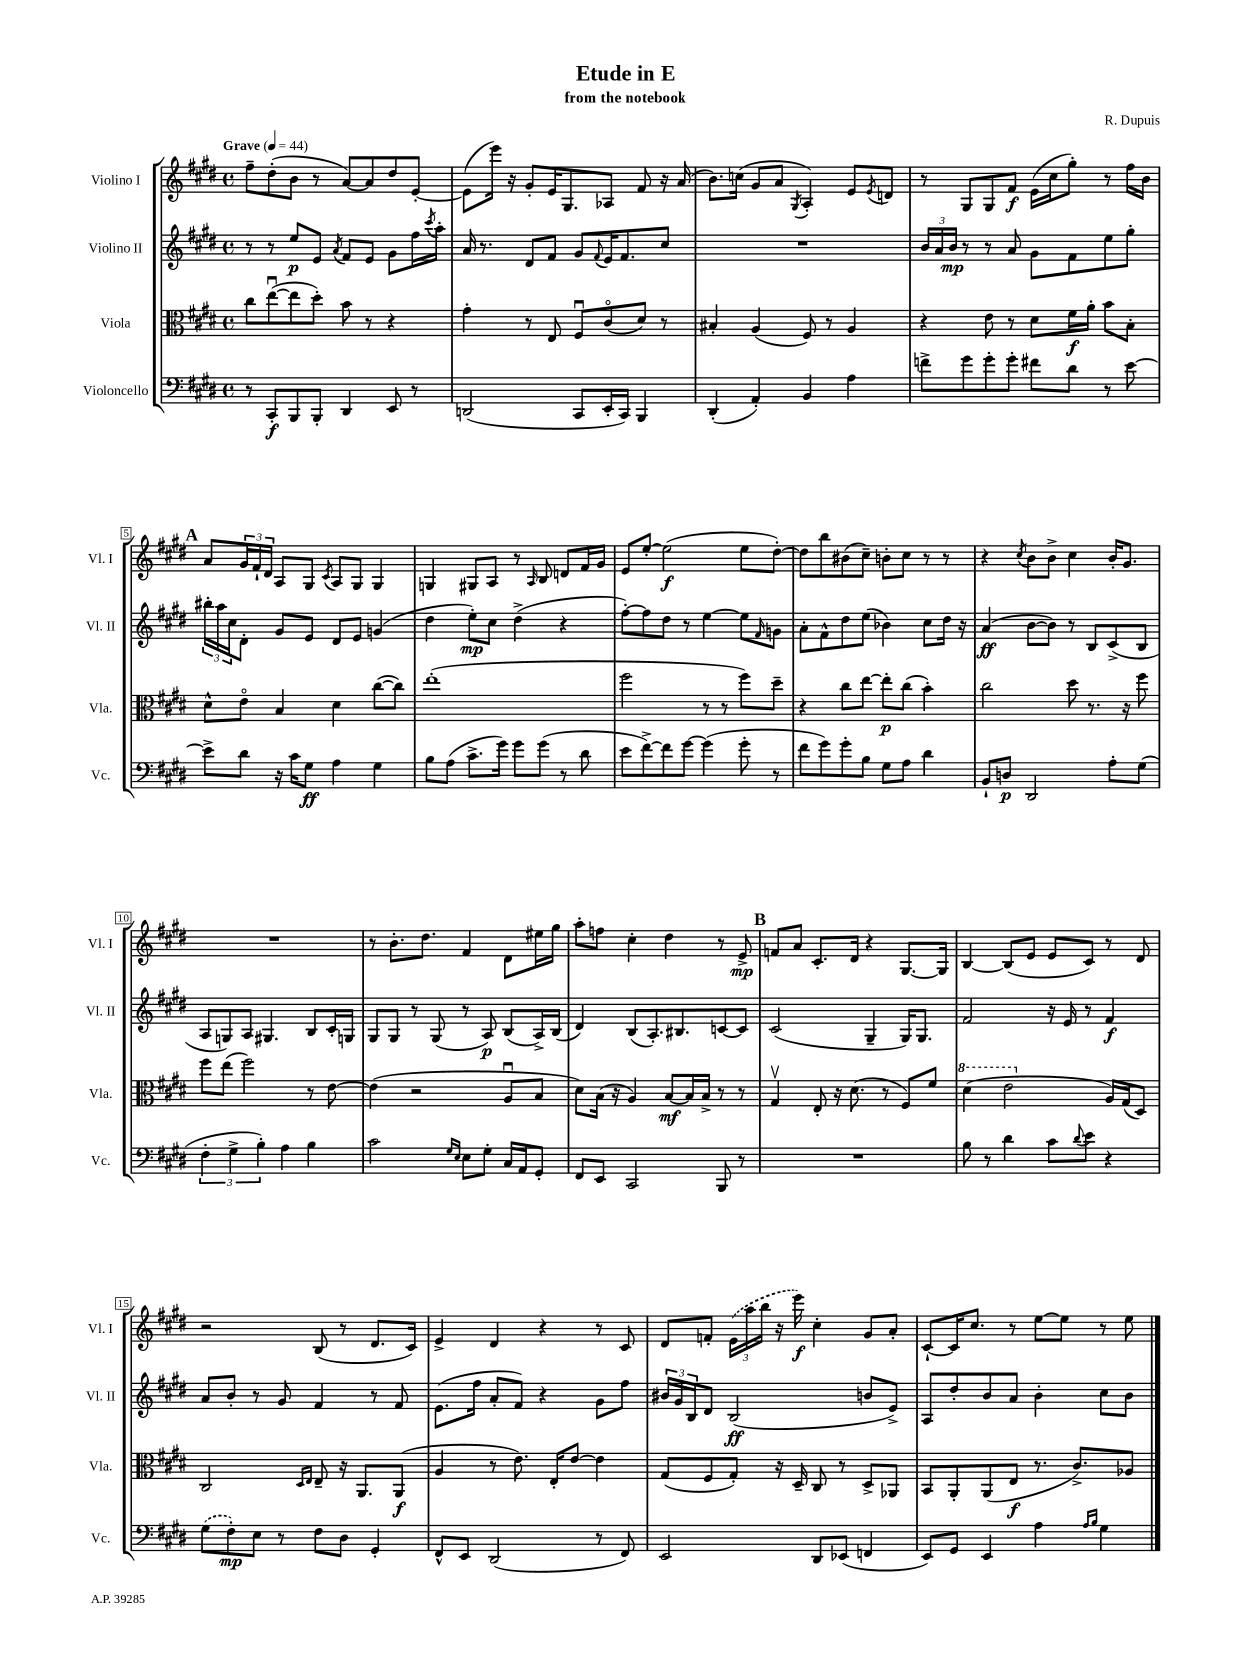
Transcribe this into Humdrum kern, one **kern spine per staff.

**kern	**kern	**kern	**kern
*staff4	*staff3	*staff2	*staff1
*clefF4	*clefC3	*clefG2	*clefG2
*k[f#c#g#d#]	*k[f#c#g#d#]	*k[f#c#g#d#]	*k[f#c#g#d#]
*M4/4	*M4/4	*M4/4	*M4/4
*met(c)	*met(c)	*met(c)	*met(c)
*MM44	*MM44	*MM44	*MM44
8r	8cc#	8r	8ff#~
8CC#'	([8eeu	8r	(8dd#'
8BBB	8ee]	8ee	8b
8BBB'	8dd#')	8e	8r
.	.	8qa	.
4DD#	8b	8f#	[8a)
.	8r	8e	8a]
8EE	4r	8g#	8dd#
8r	.	16ff#	[8e'
.	.	8qccc#	.
.	.	16aa'	.
=	=	=	=
(2DD	4g#'	16a	(8e]
.	.	8.r	.
.	.	.	16eee)
.	.	.	16r
.	8r	8d#	8g#'
.	8E	8f#	16e
.	.	.	8.G#
8CC#	8F#u	8g#	.
.	.	8qqf#	.
16EE'	(8c#o	16e	8A-
16CC#)	.	8.f#	.
4BBB	8d#)	.	8f#
.	8r	8cc#	16r
.	.	.	(16a
=	=	=	=
(4DD#'	4B#'	1r	8.b)
.	.	.	(16cc
4AA')	(4A	.	8g#
.	.	.	8a
.	.	.	8qG#
4BB	8F#)	.	4A')
.	8r	.	.
4A	4A	.	8e
.	.	.	8qe
.	.	.	8d
=	=	=	=
8f^	4r	24b	8r
.	.	24a	.
.	.	24b	.
8g#	.	8r	8G#
8g#'	8e	8r	8G#
8g#'	8r	8a	8f#
8f#	8d#	8g#	(16e
.	.	.	16cc#
8d#	16f#	8f#	8gg#')
.	16a'	.	.
8r	8b	8ee	8r
[8e	8B'	8gg#'	16ff#
.	.	.	16b
=	=	=	=
8e^]	8d#^^	24bb#'	8a
.	.	24aa	.
.	.	24cc#	.
8d#	8eo	8d#'	24g#
.	.	.	24f#`
.	.	.	24d#
16r	4B	8g#	8A
16c#	.	.	.
8G#	.	8e	8G#
.	.	.	8qc#
4A	4d#	8d#	8A
.	.	8e	8G#
4G#	([8cc#	(4g	4G#
.	8cc#])	.	.
=	=	=	=
8B	(1ee'	4dd#	4G
(8A	.	.	.
8.c#^	.	8ee')	8G#
.	.	8cc#	8A
16g#)	.	.	.
8g#	.	(4dd#^	8r
.	.	.	16qqA
(8g#	.	.	8B
8r	.	4r	8d
8d#	.	.	16f#
.	.	.	16g#
=	=	=	=
8e	2ff#	[8ff#')	8e
[8f#^)	.	8ff#]	[8ee'
8f#]	.	8dd#	(2ee]
[8g#	.	8r	.
(4g#]	8r	[4ee	.
.	8r	.	.
8g#'	8ff#)	8ee]	8ee
.	.	16qqf#	.
8r	8dd#~	8g	[8dd#')
=	=	=	=
8f#	4r	8a'	8dd#]
8g#)	.	8f#^^	8bb
8g#'	8cc#	8dd#	(8b#
8B	[8ee	(8ee	8cc#~)
8G#	8ee']	4b-)	8b'
8A	(8cc#	.	8cc#
4d#	4b')	8cc#	8r
.	.	16dd#	8r
.	.	16r	.
=	=	=	=
8BB`	2cc#	(4a	4r
8D	.	.	.
.	.	.	8qcc#
2DD#	.	[8b	8b
.	.	8b])	8b^
.	8dd#	8r	4cc#
.	8.r	8B	.
8A'	.	(8c#^	16b'
.	16r	.	8.g#
(8G#	8ff#	8B	.
=	=	=	=
6F#'	8ff#	8A	1r
.	(8ee	8G)	.
6G#^	.	.	.
.	2ff#)	8A	.
6B')	.	.	.
.	.	4.G#	.
4A	.	.	.
4B	8r	8B	.
.	[8e	16c#'	.
.	.	16G	.
=	=	=	=
2c#	(4e]	8G#	8r
.	.	8G#	8.b'
.	2r	8r	.
.	.	.	8.dd#
.	.	(8G#	.
16qqG#	.	.	.
16qqE	.	.	.
8E	.	8r	4f#
8G#'	.	8A)	.
16C#	8Au	(8B	8d#
16AA	.	.	.
8GG#'	8B	16A^)	16ee#
.	.	(16B	16gg#
=	=	=	=
8FF#	8d#)	4d#)	8aa'
8EE	(16B	.	8ff
.	16r	.	.
2CC#	4A)	(8B	4cc#'
.	.	8.A')	.
.	[8B	.	4dd#
.	.	8.B#	.
.	16B]	.	.
.	16B^	.	.
8BBB	8r	[8c	8r
8r	8r	8c]	8e^
=	=	=	=
1r	4G#v	(2c#	8f
.	.	.	8a
.	8E'	.	8.c#'
.	16r	.	.
.	(8.d#	.	16d#
.	.	4G#~	4r
.	8r	.	.
.	8F#)	16G#)	[8.G#
.	.	8.G#	.
.	8f#	.	.
.	.	.	16G#]
=	=	=	=
8B	(4dd#	2f#	[4B
8r	.	.	.
4d#	2ee	.	(8B]
.	.	.	8e
8c#	.	16r	8e
.	.	16e	.
8qqd#	.	.	.
8e	.	8r	8c#)
4r	16A)	4f#	8r
.	(16G#	.	.
.	8D#)	.	8d#
=	=	=	=
(8G#	2C#	8a	2r
8F#')	.	8b'	.
8E	.	8r	.
8r	.	8g#	.
.	16qqD#	.	.
.	16qqE	.	.
8F#	8E~	4f#	(8B
8D#	16r	.	8r
.	8.AA	.	.
4GG#'	.	8r	8.d#
.	(8AA	8f#	.
.	.	.	16c#)
=	=	=	=
8FF#^^	4A	(8.e	4e^
8EE	.	.	.
.	.	16ff#	.
(2DD#	8r	8a'	4d#
.	8.e)	8f#)	.
.	.	4r	4r
.	16E'	.	.
.	[8e	.	.
8r	4e]	8g#	8r
8FF#)	.	8ff#	8c#
=	=	=	=
2EE	(8G#	24b#	8d#
.	.	24g#	.
.	.	24B	.
.	8F#	8d#	8f'
.	8G#')	(2B	(24e
.	.	.	24aa
.	.	.	24bb
.	16r	.	16r
.	16D#~	.	16eee)
8DD#	8C#	.	4cc#'
(8EE-	8r	.	.
4FF	8D#^	8b	8g#
.	8AA-	8e^)	8a'
=	=	=	=
8EE)	8BB	8A	[8c#`
8GG#	8AA'	8dd#'	16c#]
.	.	.	8.cc#
4EE	(8AA	8b	.
.	8E	8a	8r
4A	8.r	4b'	[8ee
.	.	.	8ee]
.	8.c#^)	.	.
16qqA	.	.	.
16qqB	.	.	.
4G#	.	8cc#	8r
.	8A-	8b	8ee
==	==	==	==
*-	*-	*-	*-
